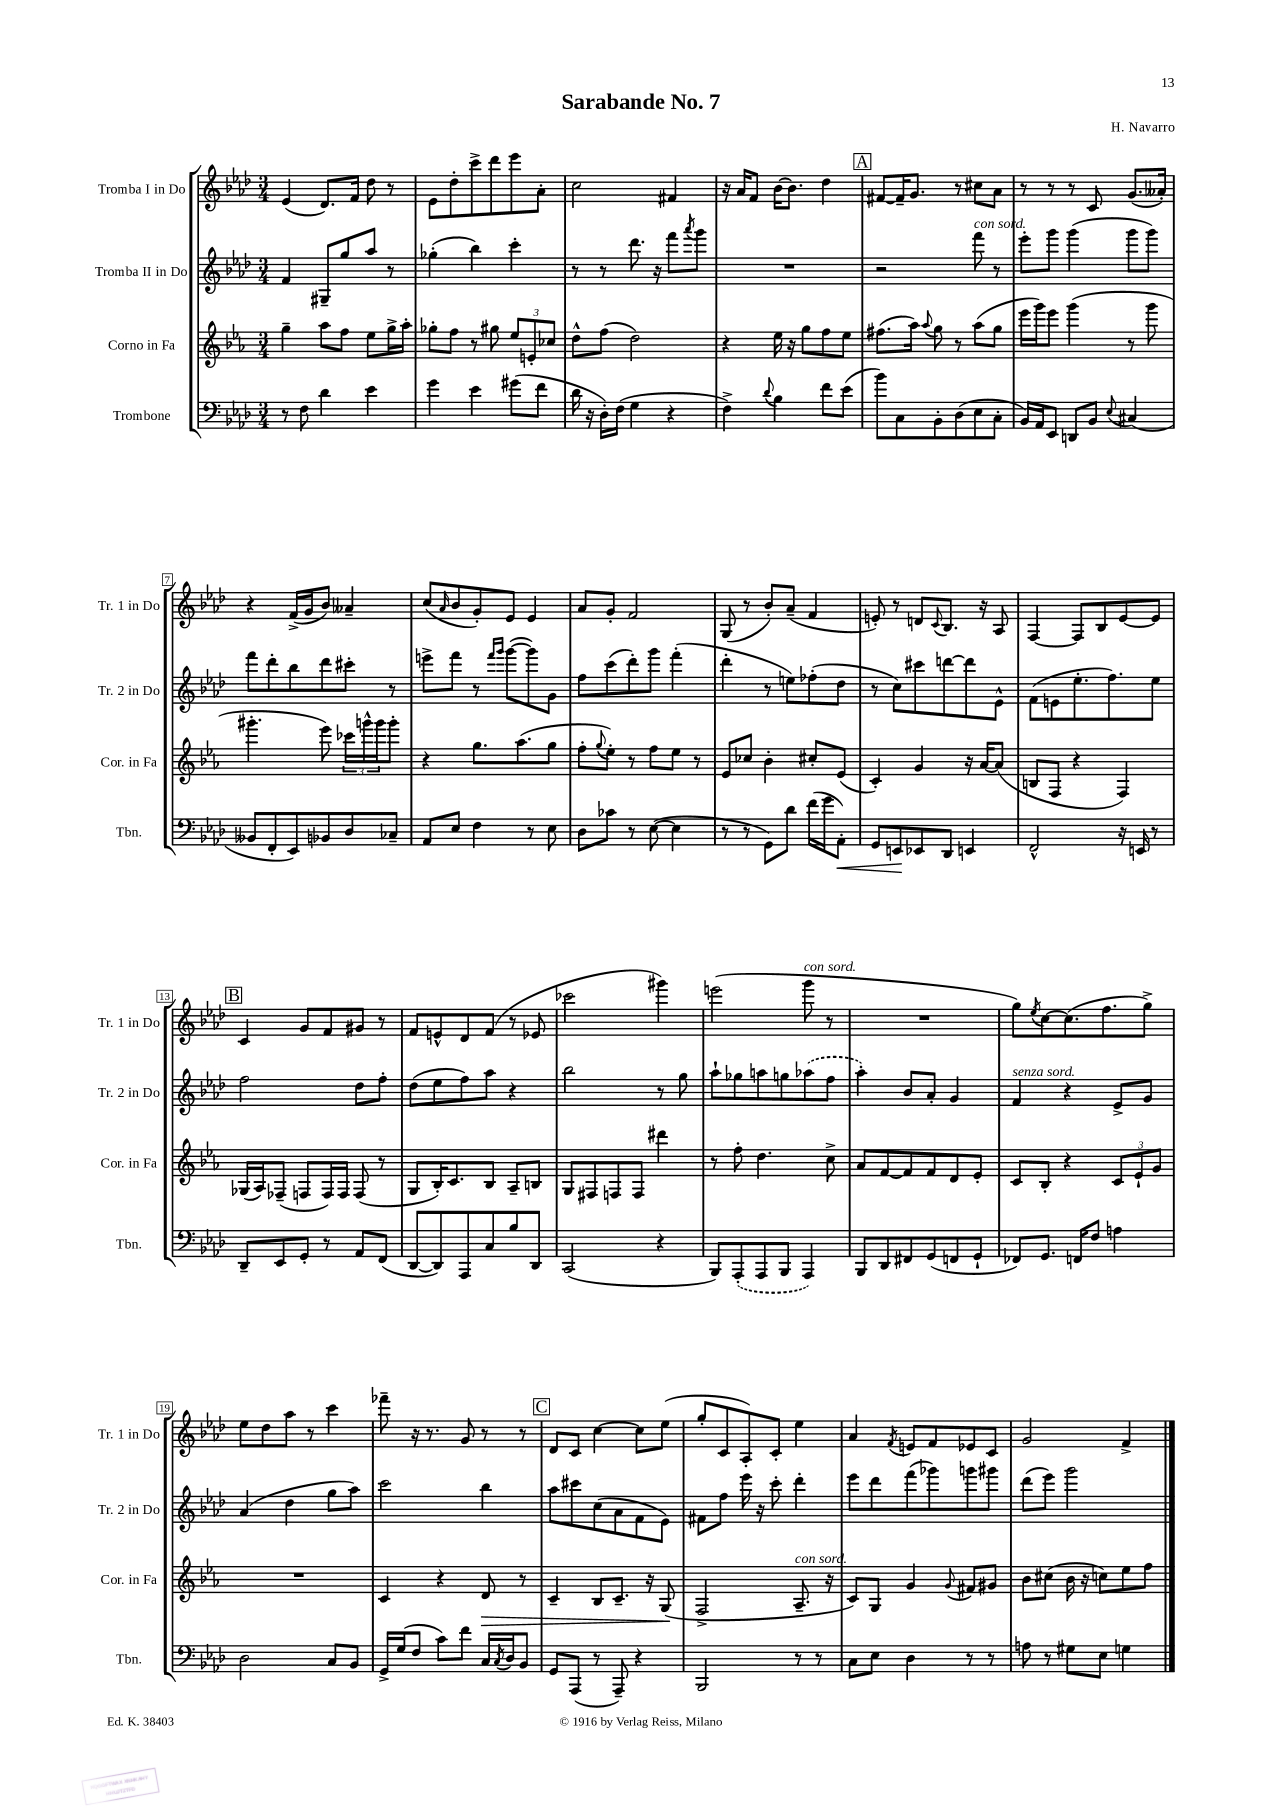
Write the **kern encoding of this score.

**kern	**kern	**kern	**kern
*staff4	*staff3	*staff2	*staff1
*clefF4	*clefG2	*clefG2	*clefG2
*k[b-e-a-d-]	*k[b-e-a-]	*k[b-e-a-d-]	*k[b-e-a-d-]
*M3/4	*M3/4	*M3/4	*M3/4
8r	4gg~	4f	(4e-
8F	.	.	.
4d-	8aa-	8G#~	8.d-)
.	8ff	8gg	.
.	.	.	16f
4e-	8ee-	8aa-	8dd-
.	16gg^	8r	8r
.	16aa-'	.	.
=	=	=	=
4g	8gg-'	(4gg-'	8e-
.	8ff	.	8dd-'
4e-	8r	4bb-)	8ccc^
.	8gg#	.	8ddd-
(8g#	12ee-	4ccc'	8eee-
.	12e'	.	.
8f	.	.	8a-'
.	12cc-	.	.
=	=	=	=
16d-	8dd^^	8r	2cc
16r	.	.	.
16D-')	(8ff	8r	.
(16F	.	.	.
4G	2dd)	8.ddd-	.
.	.	16r	.
4r	.	8fff	4f#
.	.	8qaaa-	.
.	.	8ggg	.
=	=	=	=
4F^)	4r	2.r	16r
.	.	.	16a-
.	.	.	8f
8qqd-	.	.	.
4B-	16ee-	.	[16b-
.	16r	.	8.b-]
.	8gg	.	.
8f	8ff	.	4dd-
(8e-	8ee-	.	.
=	=	=	=
8b-)	(8.ff#	2r	[8f#
8C	.	.	16f#~]
.	16aa-)	.	8.g
.	8qqaa-	.	.
8BB-'	8gg	.	.
(8D-	8r	.	8r
8E-	(8aa-	8fff	8cc#
8C'	8gg	8r	8a-
=	=	=	=
16BB-)	16eee-	8eee-'	8r
16AA-	16ggg)	.	.
8EE-	8eee-	8ggg	8r
8DD	(4ggg	(4ggg	8r
8BB-	.	.	8c
8qqE-	.	.	.
(4C#	8r	8ggg	(8.g
.	8ggg	8ggg)	.
.	.	.	16a--')
=	=	=	=
8BB--	4.ggg#'	8fff	4r
8FF'	.	8ddd-'	.
8EE-)	.	8bb-	(16f^
.	.	.	16g
8BB-	8eee-)	8ddd-	8b-)
8D-	24ccc-	8ccc#'	4a--~
.	24ggg^^	.	.
.	24ggg	.	.
8C-~	8ggg'	8r	.
=	=	=	=
8AA-	4r	8eee^	(8cc
.	.	.	16qqa-
8E-	.	8fff	8b-
4F	8.gg	8r	8g')
.	.	16qqfff	.
.	.	16qqggg	.
.	.	([8ggg	8e-
.	(8.aa-	.	.
8r	.	8ggg])	4e-
8E-	8gg	8g	.
=	=	=	=
8D-	8ff'	8ff	8a-
.	8qqgg	.	.
8c-	8ee-')	(8ccc	8g'
8r	8r	8ddd-')	2f
([8E-	8ff	8ggg	.
4E-]	8ee-	(4fff'	.
.	8r	.	.
=	=	=	=
8r	8e-	4ddd-'	(8G
8r	8cc-	.	8r
8GG)	4b-'	8r	8b-')
8d-	.	8ee)	(8a-~
(16f	8cc#'	(8ff-'	4f
16g	.	.	.
8AA-')	(8e-	8dd-	.
=	=	=	=
8GG	4c')	8r	8e')
8EE	.	8cc)	8r
8EE-	4g	8ccc#	8d
.	.	.	8qqc
8DD-	.	[8ddd	8.B-
4EE	16r	8ddd]	.
.	[16a-	.	16r
.	(8a-]	8e-^^	8A-
=	=	=	=
2FF^^	8B	(8f	[4F
.	8F	8e	.
.	4r	8.ee-'	8F]
.	.	.	8B-
.	.	8.ff)	.
16r	4F)	.	[8e-
16EE	.	.	.
8r	.	8ee-	8e-]
=	=	=	=
8DD-~	(16G-	2ff	4c
.	16A-)	.	.
8EE-	(8F-~	.	.
8GG'	8F	.	8g
8r	16F)	.	8f
.	16F	.	.
8AA-	(8F	8dd-	8g#
(8FF	8r	8ff'	8r
=	=	=	=
[8DD-	8G	(8dd-	8f
8DD-])	16B-')	8ee-	8e^^
.	8.c	.	.
8AAA-	.	8ff)	8d-
8C	8B-	8aa-	(8f
8B-	8A-~	4r	8r
8DD-	8B	.	8e-
=	=	=	=
(2CC	8G	2bb-	2ccc-
.	8F#	.	.
.	8F	.	.
.	8F	.	.
4r	4ddd#	8r	4ggg#)
.	.	8gg	.
=	=	=	=
8BBB-)	8r	8aa-`	(2eee
(8AAA-'	8ff'	8gg-	.
8AAA-	4.dd	8aa	.
8BBB-	.	8gg	.
4AAA-)	.	(8aa-	8ggg
.	8cc^	8ff	8r
=	=	=	=
8BBB-	8a-	4aa-')	2.r
8DD-	[8f	.	.
8FF#	8f]	8b-	.
(8GG	8f	8a-'	.
8FF	8d	4g	.
8GG`	8e-'	.	.
=	=	=	=
8FF-)	8c	4f	8gg)
.	.	.	8qee-
8.GG	8B-'	.	[8cc
.	4r	4r	(8.cc]
16FF	.	.	.
8F	.	.	.
.	.	.	8.ff
4A	12c	8e-^	.
.	12e-`	.	.
.	.	8g	8gg^)
.	12g	.	.
=	=	=	=
2D-	2.r	(4a-	8ee-
.	.	.	8dd-
.	.	4dd-	8aa-
.	.	.	8r
8C	.	8gg	4ccc
8BB-	.	8aa-)	.
=	=	=	=
16GG^	4c	2ccc	8fff-~
(16G	.	.	.
8F	.	.	16r
.	.	.	8.r
8c)	4r	.	.
8f	.	.	8g
16C	8d	4bb-	8r
8qC	.	.	.
16D-	.	.	.
8BB-	8r	.	8r
=	=	=	=
8GG	4c~	8aa-	8d-
(8AAA-	.	8ccc#	8c
8r	8B-	(8cc	[4cc
8AAA-~)	8.c~	8a-	.
4r	.	8f	8cc]
.	16r	.	.
.	(8G	8e-)	(8ee-
=	=	=	=
2BBB-	2F^	8f#	8gg'
.	.	8ff	8c
.	.	16eee-	8A-')
.	.	16r	.
.	.	8ccc'	8c'
8r	8.A-~	4ddd-'	4ee-
8r	.	.	.
.	16r	.	.
=	=	=	=
8C	8c)	8eee-	4a-
8E-	8G	8ddd-	.
.	.	.	8qf
4D-	4g	(8fff	8e
.	.	8ggg-)	8f
.	8qqg	.	.
8r	8f#	8ggg	8e-
8r	8g#	8ggg#	8c
=	=	=	=
8A	8b-	(8ddd-	2g
8r	(8cc#	8eee-)	.
8G#	16b-	2ggg	.
.	16r	.	.
8E-	8cc)	.	.
4G	8ee-	.	4f^
.	8ff	.	.
==	==	==	==
*-	*-	*-	*-
